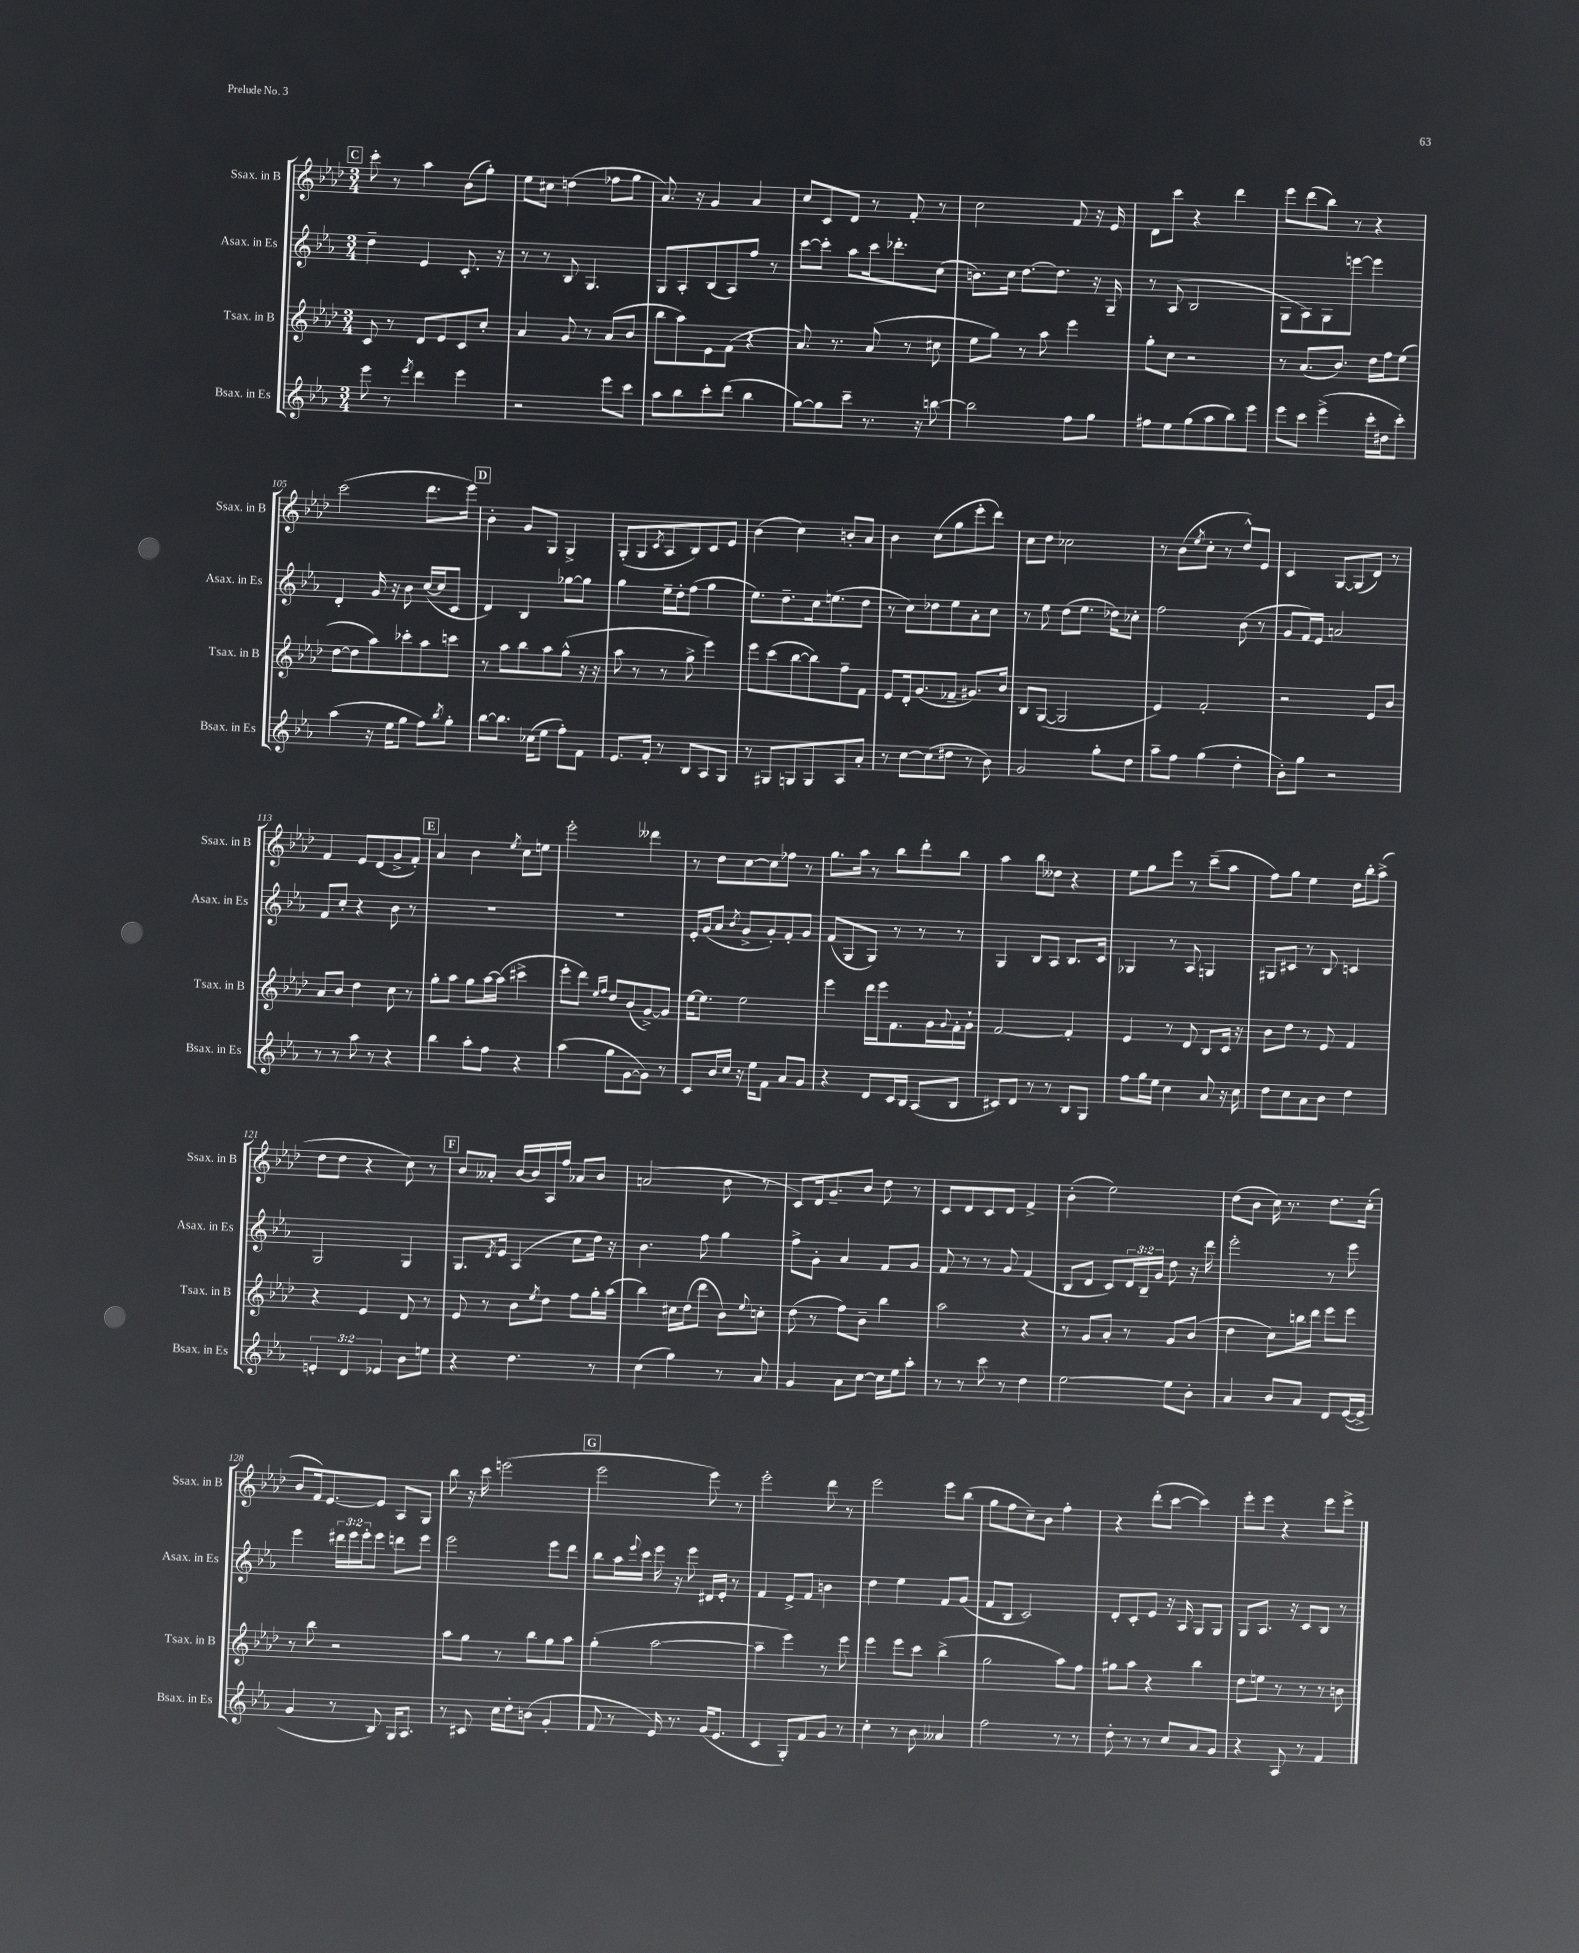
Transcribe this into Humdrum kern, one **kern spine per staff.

**kern	**kern	**kern	**kern
*part4	*part3	*part2	*part1
*staff4	*staff3	*staff2	*staff1
*I"Bsax. in Es	*I"Tsax. in B	*I"Asax. in Es	*I"Ssax. in B
*I'Bsax. in Es	*I'Tsax. in B	*I'Asax. in Es	*I'Ssax. in B
*clefG2	*clefG2	*clefG2	*clefG2
*k[b-e-a-]	*k[b-e-a-d-]	*k[b-e-a-]	*k[b-e-a-d-]
*M3/4	*M3/4	*M3/4	*M3/4
!!LO:REH:place=s1:t=C
=98	=98	=98	=98
8eee-\	8c/	4dd~\	8ccc'\
8r	8r	.	8r
8qeee-/	.	.	.
4ddd\	8d-/L	4e-/	4aa-\
.	8e-/	.	.
4eee-\	8c/	8.c'/	(8b-\L
.	8cc'/J	.	8gg'\J)
.	.	16r	.
=99	=99	=99	=99
2r	4a-/	8r	8ee-\L
.	.	8r	8cc#X\J
.	8g/	8B-/	(4ddn\
.	8r	4.G/	.
8eee-\L	(8a-/L	.	8ff-X\L
8ccc\J	8b-/J	.	8gg\J
=100	=100	=100	=100
8aa-\L	8bb-\L	8G/L	8.a-/)
8bb-\	8aa-\)	8A-'/	.
.	.	.	16r
8ccc'\	8e-\	(8B-/	4g/
(8ddd\J	(8f\J	8A-/)	.
4bb-\	4r	8ff/J	4a-/
.	.	8r	.
=101	=101	=101	=101
[8gg\L)	8.a-/)	[8ccc\L	8cc/L
8gg\]	.	8ccc'\J]	8c/
.	8.r	.	.
8ccc~\J	.	8aa-\L	8d-/J
8.r	(8a-/	16ccc\k	8r
.	.	8.ddd-X'\	.
.	8r	.	8f'/
16r	.	.	.
[8bbn\	8cc#X\	(8cc\J	8r
=102	=102	=102	=102
2bb\]	8ee-\L	8.bn\L)	2cc\
.	8gg\J)	.	.
.	.	16cc\Jk	.
.	8r	[8.dd\L	.
.	8aa-\	.	.
.	.	8.dd\J]	.
8ff\L	4eee-\	.	8f/
8gg\J	.	16r	16r
.	.	16G~/	16e-/
=103	=103	=103	=103
8ff#X\L	8gg'\L	8r	8d-\L
8ee-\	8cc\J	(8A-/	8ccc\J
(8gg\	2r	2B-/	4r
8aa-\	.	.	.
8bb-\)	.	.	4ddd-\
8eee-\J	.	.	.
=104	=104	=104	=104
8eee-\L	8r	8G\L	8eee-\L
8ccc\J	(8.a-/L	8A-\)	(8ddd-\
(4eee-^\	.	8G\	8bb-\J)
.	8.b-/J)	.	.
.	.	[8eeen\J	8r
16ccc'\LL	16dd-\LL	4eee\]	4r
16dd#X\J	16ff\J	.	.
8ccc'\J)	(8ee-\J	.	.
!!LO:LB:g=z
=105	=105	=105	=105
(4aa-\	[8dd-\L	4d'/	(2ccc\
.	8dd-\]	.	.
16r	8aa-\)	16g/	.
16ee-\KL	.	16r	.
8gg\J	8ccc-X'\	8b-\	.
8ff\L)	8aa-\	([16cc/LL	8.ddd-\L
.	.	16cc/J]	.
8qbb-/	.	.	.
8gg'\J	8cccn\J	8c/J	.
.	.	.	16eee-\Jk)
!!LO:REH:place=s1:t=D
=106	=106	=106	=106
[8bb-\L	8r	4d/)	4b-'\
8.bb-\J]	8aa-\L	.	.
.	8bb-\	4B-/	8g/L
(16cc-X\KL	.	.	.
8ee-\J	8aa-\	.	8G/J
8ff'\L)	(8gg^^\J	[8gg-X\L	4G^/
8f\J	16r	8gg-\J]	.
.	16r	.	.
=107	=107	=107	=107
8.e-/L	8aa-\	4gg\	(8G'/L
.	8r	.	8G/
16f'/Jk	.	.	.
.	.	.	8qc/
8r	8r	16ee-~\LL	8A-/
.	.	16dd'\J	.
8B-/L	8gg^\	(8ff\J	8B-/)
8A-/	4eee-\)	4gg\	8c/
8G/J	.	.	8e-/J
=108	=108	=108	=108
8r	8eee-\L	8.ee-\L)	(4b-\
8G#X/L	(8ccc\	.	.
.	.	8.dd~\	.
8Gn/	[8bb-\	.	4cc\)
8G/	8bb-\])	16cc\k	.
.	.	(8.een\	.
8A-/	8ff~\	.	8bn'/L
8a-'/J	8f\J	8dd\J	8a-/J
=109	=109	=109	=109
8r	8e-/L	8r	4b-\
[8cc\L	16d-'/k	8cc\L)	.
.	(8.g/	.	.
(8cc\]	.	8dd-X\	(8cc\L
8dd#X\J	8f-X~/J	8ee-\	8gg\
8r	8.g#X/L)	8a-'\	8eee-'\
8b-\)	.	8cc\J	8ddd-\J)
.	16b-/Jk	.	.
=110	=110	=110	=110
2g/	8B-/L	8r	8cc\L
.	([8G/J	8ee-\	8dd-\J
.	2G/]	(8dd\L	2cc-X\
.	.	8.ee-\J	.
8gg'\L	.	.	.
.	.	16dd-X\KL)	.
8dd\J	.	8cc-X'\J	.
=111	=111	=111	=111
8aa-~\L	4e-/)	2ff\	8r
8ff\J	.	.	(8b-\L
.	.	.	8qee-/
(4gg\	2f'/	.	8cc'\J
.	.	.	8r
4dd'\	.	(8b-\	8dd-^^/L)
.	.	8r	8e-/J
=112	=112	=112	=112
8b-'\L)	2r	8g/L	4c/
8gg\J	.	16f/L)	.
.	.	16e-/JJ	.
2r	.	2an/	[8G/L
.	.	.	(8G/]
.	8e-/L	.	8d-/J)
.	8b-/J	.	8r
!!LO:LB:g=z
=113	=113	=113	=113
8r	8a-/L	8f/L	4f/
8r	8b-/J	8cc'/J	.
8aa-\	4dd-\	4r	8e-/L
8r	.	.	(8d-/
4r	8cc\	8b-\	8g^/
.	8r	8r	8f'/J)
!!LO:REH:place=s1:t=E
=114	=114	=114	=114
4bb-\	8gg'\L	2.r	4a-/
.	8aa-\J	.	.
8aa-'\L	8gg\L	.	4b-\
8ff\J	[16aa-\L	.	.
.	(16aa-\JJ]	.	.
.	.	.	8qee-/
4r	4ccc#X^\	.	8cc\L
.	.	.	8een\J
=115	=115	=115	=115
(4aa-\	8eee-'\L	2.r	2eee-'\
.	8ddd-\J)	.	.
.	16qqee-/LL	.	.
.	16qqff/JJ	.	.
8gg\L	8dd-/L	.	.
[8g\	(8b-/	.	.
8g\J])	[8g^/)	.	4ddd--X\
8r	8g/J]	.	.
=116	=116	=116	=116
8c/L	[16ee-\KL	16e-'/LL	8r
.	8.ee-\J]	(16g/J	.
16b-/L	.	8a-/J	8dd-\L
16cc/JJ	.	.	.
.	.	8qb-/	.
16r	2ee-\	8g^/L	[8cc\
16ee-\KL	.	.	.
8f\J	.	8g'/)	8cc\]
8a-/L	.	8f'/	8ff-X\J
8g/J	.	8g/J	8r
=117	=117	=117	=117
4r	4eee-\	(8f/L	8.gg\L
.	.	8G/	.
.	.	.	16aa-\Jk
8d/L	16ddd-\LL	8G/J)	8r
.	16eee-\J	.	.
16c/L	8.f\	8r	8bb-\L
16B-/JJ	.	.	.
(8A-/L	.	8r	8ddd-'\
.	16g\L	.	.
.	8qqg/	.	.
8B-/J	16f'\	8r	8bb-\J
.	16g`\JJ	.	.
=118	=118	=118	=118
8c#X/L)	[2f/	4G/	4aa-\
8d/J	.	.	.
8r	.	8B-/L	8bb-\L
8r	.	8A-/J	8dd--X\J
8B-/L	4f'/]	8.B-/L	4r
8G/J	.	.	.
.	.	16c/Jk	.
=119	=119	=119	=119
8ff\L	4e-/	4G-X/	8ee-\L
16gg\L	.	.	8gg\
16ee-\JJ	.	.	.
4cc\	8r	8r	8eee-\J
.	8d-/	8A-/	8r
8a-/	8B-/L	4Gn/	(8ccc~\L
16r	16c/Jk	.	8aa-\J
16cc\	16r	.	.
=120	=120	=120	=120
8dd\L	8b-\L	8G#X/L	8ff\L)
8cc\	8dd-\J	8c#X/J	8gg\J
8a-\	8r	8r	4ee-\
8b-\J	8e-/	8B-/	.
4dd\	4f/	4cn/	16dd-\LL
.	.	.	16bb-'\J
.	.	.	(8aa-^\J
!!LO:LB:g=z
=121	=121	=121	=121
6en'/	4r	2G/	8dd-\L
.	.	.	8dd-\J
6d/	.	.	.
.	4e-/	.	4r
6e-X/	.	.	.
8b-\L	8d-/	4G/	8cc\)
8een\J	8r	.	8r
!!LO:REH:place=s1:t=F
=122	=122	=122	=122
4r	8e-/	8.G/L	8b-/L
.	8r	.	8a--X'/J
.	.	8qd/	.
.	.	16e-/Jk	.
4.dd\	8b-\L	(4A-/	[16b-/LL
.	.	.	16b-/]
.	8qee-/	.	.
.	8dd-\J	.	16A-/
.	.	.	16ff/JJ
.	8ff\L	8cc\L	8a-X/L
8r	16gg'\L	16dd\Jk)	8b-/J
.	(16aa-\JJ	16r	.
=123	=123	=123	=123
(4cc\	4bb-\)	4.b-\	(2an/
4gg\)	16cc#X\LL	.	.
.	(16dd-\J	.	.
.	8ddd-\J	8ff\	.
8r	8b-\L)	4gg\	8b-\
.	8qqee-/	.	.
8a-/	8ccn'\J	.	8r
=124	=124	=124	=124
4g/	(8dd-\	8ff^\L	8c/L)
.	8r	8g'\J	16d-/k
.	.	.	8.g~/
8a-\L	8ff\L)	4a-/	.
[8cc\J	8b-~\J	.	8b-/J
16cc\LL]	4bb-\	8f/L	8dd-\
16ee-\J	.	.	.
8aa-'\J	.	8g/J	8r
=125	=125	=125	=125
8r	2aa-\	8f/	8c/L
8r	.	8r	8d-/
8ccc\	.	8r	8c/
8r	.	8g/	8d-/J
4dd\	4r	(4f/	4f^/
=126	=126	=126	=126
[2ee-\	8r	8B-/L	(4b-'\
.	8g/L	8d/J	.
.	8a-'/J	8c/L)	2ee-\)
.	8r	24d/L	.
.	.	24B-~/	.
.	.	24g/JJ	.
8ee-\L]	8g/L	8dd\	.
8b-'\J	(8b-/J	16r	.
.	.	16ddd\	.
=127	=127	=127	=127
4a-/	4dd-\	2eee-'\	(8dd-\L
.	.	.	8b-\J
8b-/L	8cc\L)	.	16cc\)
.	.	.	8.r
8a-/J	16bbn\L	.	.
.	16ddd-\JJ	.	.
8d/L	8eee-\L	8r	8.dd-\L
([16e-/L	8eee-\J	8eee-\	.
16e-^/JJ]	.	.	(16cc'\Jk
!!LO:LB:g=z
=128	=128	=128	=128
4g/	8r	4eee-\	8b-/L
.	8bb-\	.	16f/k)
.	.	.	[8.e-/
8r	2r	24ddd#X\LL	.
.	.	24eee-\	.
.	.	24eee-'\J	.
8B-/)	.	8eee-\J	8e-/J]
16G/KL	.	8dddn\L	8A-/L
8.A-/J	.	.	.
.	.	8eee-\J	8G/J
=129	=129	=129	=129
8r	8aa-\L	2eee-\	8bb-\
8c#X/	8gg\J	.	16r
.	.	.	16ccc\
16cc\LL	8r	.	(2eeen\
16dd'\J	.	.	.
(8bn\J	8bb-\L	.	.
4g'/	8gg\	8eee-\L	.
.	8aa-\J	8ddd\J	.
!!LO:REH:place=s1:t=G
=130	=130	=130	=130
8f/	(4gg'\	8bb-\L	2eee-\
8r	.	16aa-\L	.
.	.	8qqeee-/	.
.	.	16ccc\JJ	.
16e-/)	[2aa-\	16eee-\	.
8.r	.	16r	.
.	.	8eee-\	.
(16g/KL	.	16d#X/LL	8eee-\)
8.e-/J	.	16e-'/JJ	.
.	.	8r	8r
=131	=131	=131	=131
4c/	4aa-~\]	4f/	2eee-'\
8G'/L)	4eee-\)	8e-^/L	.
8f/	.	8f/J	.
8g/J	8r	4bn\	8ddd-\
8r	8eee-\	.	8r
=132	=132	=132	=132
4cc'\	4eee-\	4dd\	2eee-\
8r	8eee-\L	4ee-\	.
8b-\	8ccc\J	.	.
4a--X/	(4bb-^\	8f/L	8eee-\L
.	.	(8g/J	(8bb-\J
=133	=133	=133	=133
2ff\	2gg\	8f/L	8gg\L
.	.	8B-/J	8ff\
.	.	2c/)	8cc~\)
.	.	.	8b-\J
8r	8aa-\L)	.	4ff'\
8r	8ff\J	.	.
=134	=134	=134	=134
8dd'\	8gg#X\L	8d'/L	4r
8r	8aa-\J	8c'/	.
8r	4r	8e-/J	(8ddd-'\L
8cc/L	.	16r	[8ccc\J
.	.	16A-/	.
8a-/	4bb-\	8G/L	4ccc\])
8g/J	.	8G/J	.
=135	=135	=135	=135
4r	8dd-\L	8G/L	8eee-'\L
.	8een\J	8.A-/J	8eee-\J
8A-/	8r	.	4r
.	.	16r	.
8r	8r	8c/L	.
4f/	8r	8B-/J	8eee-\L
.	8bn\	8r	8eee-^\J
==	==	==	==
*-	*-	*-	*-
